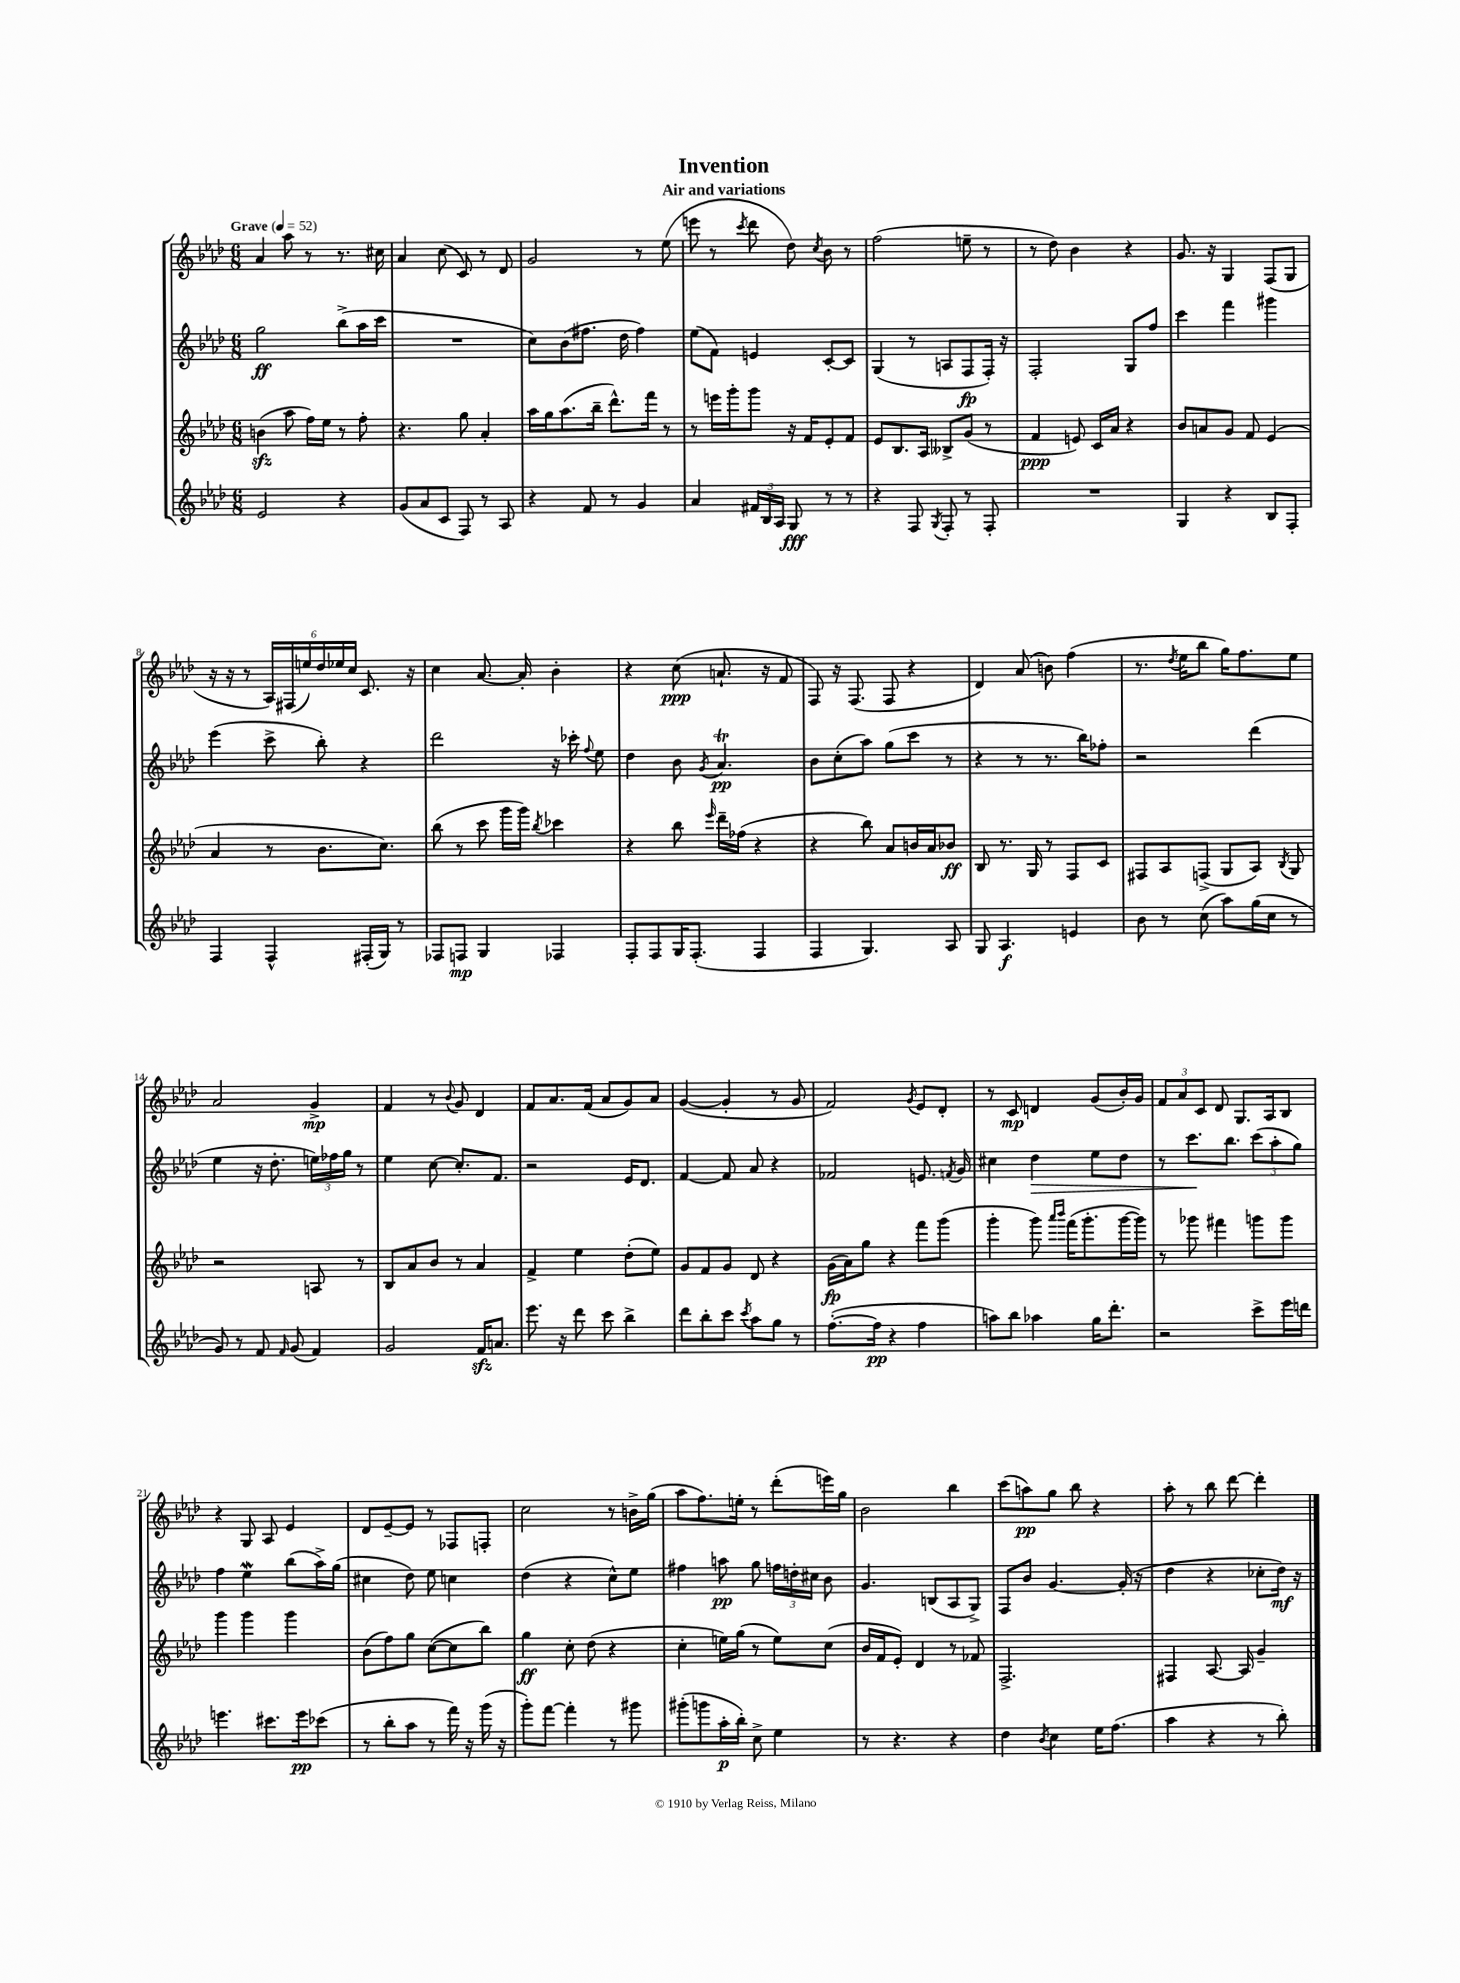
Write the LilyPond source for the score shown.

\header { title = "Invention" subtitle = "Air and variations" }
<<
\new StaffGroup <<
\new Staff = "s0" {
    \clef treble \key aes \major \numericTimeSignature \time 6/8 \tempo "Grave" 4 = 52
    \autoBeamOff aes'4 aes''8 r8 r8. cis''16 |
    aes'4 c''8( c'8) r8 des'8 |
    g'2 r8 ees''8( |
    e'''8 r8 \acciaccatura { c'''8 } des'''8 des''8) \acciaccatura { c''8 } bes'8 r8 |
    f''2( e''8-- r8 |
    r8 des''8) bes'4 r4 |
    g'8. r16 g4 f8[( g8] |
    r16 r16 r8 \tuplet 6/4 { aes16[) fis16( e''16) des''16 ees''16 c''16] } c'8. r16 |
    c''4 aes'8.~ aes'16-. bes'4-. |
    r4 c''8\ppp( a'8.-! r16 f'8 |
    f8) r16 f8.( f8 r4 |
    des'4) aes'8( b'8) f''4( |
    r8. \acciaccatura { des''8 } ees''16[ bes''8] g''16[) f''8. ees''8] |
    aes'2 g'4->\mp |
    f'4 r8 \appoggiatura { bes'8 } g'8 des'4 |
    f'8[ aes'8. f'16]( aes'8[ g'8) aes'8] |
    g'4~( g'4-. r8 g'8 |
    f'2) \acciaccatura { g'8 } ees'8[ des'8]-. |
    r8 c'8\mp d'4 g'8[( bes'16-.) g'16] |
    \tuplet 3/2 { f'8[ aes'8 c'8] } des'8 g8.[ aes16 bes8] |
    r4 g8 aes8 ees'4 |
    des'8[ ees'8~-- ees'8] r8 fes8[ f8]-. |
    c''2 r8 b'16[-> g''16]( |
    aes''8[ f''8.) e''16]-. r8 des'''8[-.( e'''16) g''16] |
    bes'2 bes''4 |
    c'''8[( a''8\pp) g''8] bes''8 r4 |
    aes''8-. r8 bes''8 des'''8~ des'''4-. \bar "|." |
}
\new Staff = "s1" {
    \clef treble \key aes \major \numericTimeSignature \time 6/8
    \autoBeamOff g''2\ff bes''8[->( aes''16 c'''16] |
    R2. |
    c''8[) bes'8( fis''8.] des''16 fis''4) |
    ees''8[( f'8]) e'4 c'8[~-. c'8] |
    g4( r8 a8[ f8\fp f16]-.) r16 |
    f2-. g8[ f''8] |
    c'''4 f'''4 gis'''4 |
    ees'''4( c'''8-> bes''8-.) r4 |
    des'''2 r16 ces'''16-. \appoggiatura { f''8 } ees''8 |
    des''4 bes'8 \acciaccatura { g'8 } aes'4.\trill\pp |
    bes'8[ c''8-.( aes''8]) g''8[( c'''8] r8 |
    r4 r8 r8. bes''16[) fes''8]-. |
    r2 des'''4( |
    ees''4 r16 des''8.-. \tuplet 3/2 { e''16[) fes''16 g''16] } r8 |
    ees''4 c''8~ c''8.[-. f'8.] |
    r2 ees'16[ des'8.] |
    f'4~ f'8 aes'8 r4 |
    fes'2 e'8. \acciaccatura { f'8 } g'16 |
    cis''4 des''4\> ees''8[ des''8] |
    r8 c'''8.[\! bes''8.] \tuplet 3/2 { c'''8[( aes''8-. g''8]) } |
    f''4 ees''4\mordent bes''8[( aes''16->) g''16]( |
    cis''4 des''8) ees''8 c''4 |
    des''4( r4 c''8[-^) ees''8] |
    fis''4 a''8\pp g''8 \tuplet 3/2 { f''16[ d''16-. cis''16] } bes'8 |
    g'4. b8[( aes8 g8]->) |
    f8[ bes'8] g'4.~ g'16-.( r16 |
    des''4 r4 ces''8[-. des''16]\mf) r16 \bar "|." |
}
\new Staff = "s2" {
    \clef treble \key aes \major \numericTimeSignature \time 6/8
    \autoBeamOff b'4\sfz( aes''8 f''16[) ees''16] r8 f''8-. |
    r4. g''8 aes'4-. |
    aes''16[ g''16 aes''8.( bes''16]-- des'''8.[-^) f'''16] r8 |
    r8 e'''16[ g'''16-. g'''8] r16 f'16[ ees'8-. f'8] |
    ees'8[ bes8. aes16] beses8[-> g'8]( r8 |
    f'4\ppp e'8) c'16[ aes'16] r4 |
    bes'8[ a'8 g'8] f'8 ees'4( |
    aes'4 r8 bes'8.[ c''8.]) |
    bes''8( r8 c'''8 g'''16[ g'''16]) \acciaccatura { bes''8 } ces'''4 |
    r4 bes''8 \grace { ees'''16 } des'''16[-- fes''16]( r4 |
    r4 bes''8) aes'8[ b'16 aes'16 bes'8]\ff |
    bes8 r8. g16 r8 f8[ c'8] |
    fis8[ aes8 f8]->( g8[ aes8]) \acciaccatura { bes8 } g8 |
    r2 a8 r8 |
    bes8[ aes'8 bes'8] r8 aes'4 |
    f'4-> ees''4 des''8[-.( ees''8]) |
    g'8[ f'8 g'8] des'8 r4 |
    g'16[\fp( aes'16) g''8] r4 f'''8[ g'''8]( |
    g'''4-. g'''8) \grace { aes'''16[ bes'''16] } f'''16[( g'''8.-. g'''16~ g'''16]) |
    r8 ges'''8 fis'''4 g'''8[ g'''8] |
    g'''4 g'''4 g'''4 |
    bes'8[( f''8) g''8] c''8[~( c''8 bes''8]) |
    g''4\ff c''8-. des''8( r4 |
    c''4-. e''16[) g''16]( r8 e''8[) c''8]( |
    bes'16[ f'16 ees'8]-.) des'4 r8 fes'8 |
    f2.-> |
    fis4 aes8.~ aes16 g'4-- \bar "|." |
}
\new Staff = "s3" {
    \clef treble \key aes \major \numericTimeSignature \time 6/8
    \autoBeamOff ees'2 r4 |
    g'8[( aes'8 c'8] f8) r8 aes8 |
    r4 f'8 r8 g'4 |
    aes'4 \tuplet 3/2 { fis'16[ bes16 aes16] } g8\fff r8 r8 |
    r4 f8 \acciaccatura { g8 } f8-. r8 f8-. |
    R2. |
    g4 r4 bes8[ f8]-. |
    f4 f4-^ fis16[-.( g16]) r8 |
    fes8[ f8]\mp g4 fes4 |
    f8[-. f8 g16 f8.]-.( f4 |
    f4 g4.) aes8 |
    g8 aes4.\f e'4 |
    bes'8 r8 c''8( aes''8[) g''16( c''16] r8 |
    g'8) r8 f'8 \grace { f'16 } g'8( f'4) |
    g'2 f'16[\sfz a'8.] |
    ees'''8. r16 des'''8 c'''8 bes''4-> |
    des'''8[ bes''8-. c'''8] \acciaccatura { c'''8 } aes''8[ g''8] r8 |
    f''8.[~-.( f''16]\pp r4 f''4 |
    a''8[) bes''8] aes''4 g''16[ des'''8.]-. |
    r2 c'''8[-> ees'''16 d'''16] |
    e'''4. cis'''8.[ e'''16\pp ces'''8]( |
    r8 bes''8[-. aes''8] r8 f'''16) r16 g'''16( r16 |
    g'''8[-.) f'''8]~ f'''4-. r8 gis'''8 |
    gis'''8[-.( g'''8 aes''16-.\p bes''16]-.) c''8-> ees''4 |
    r8 r4. r4 |
    des''4 \acciaccatura { bes'8 } c''4 ees''16[ f''8.]( |
    aes''4 r4 r8 bes''8-.) \bar "|." |
}
>>
>>
